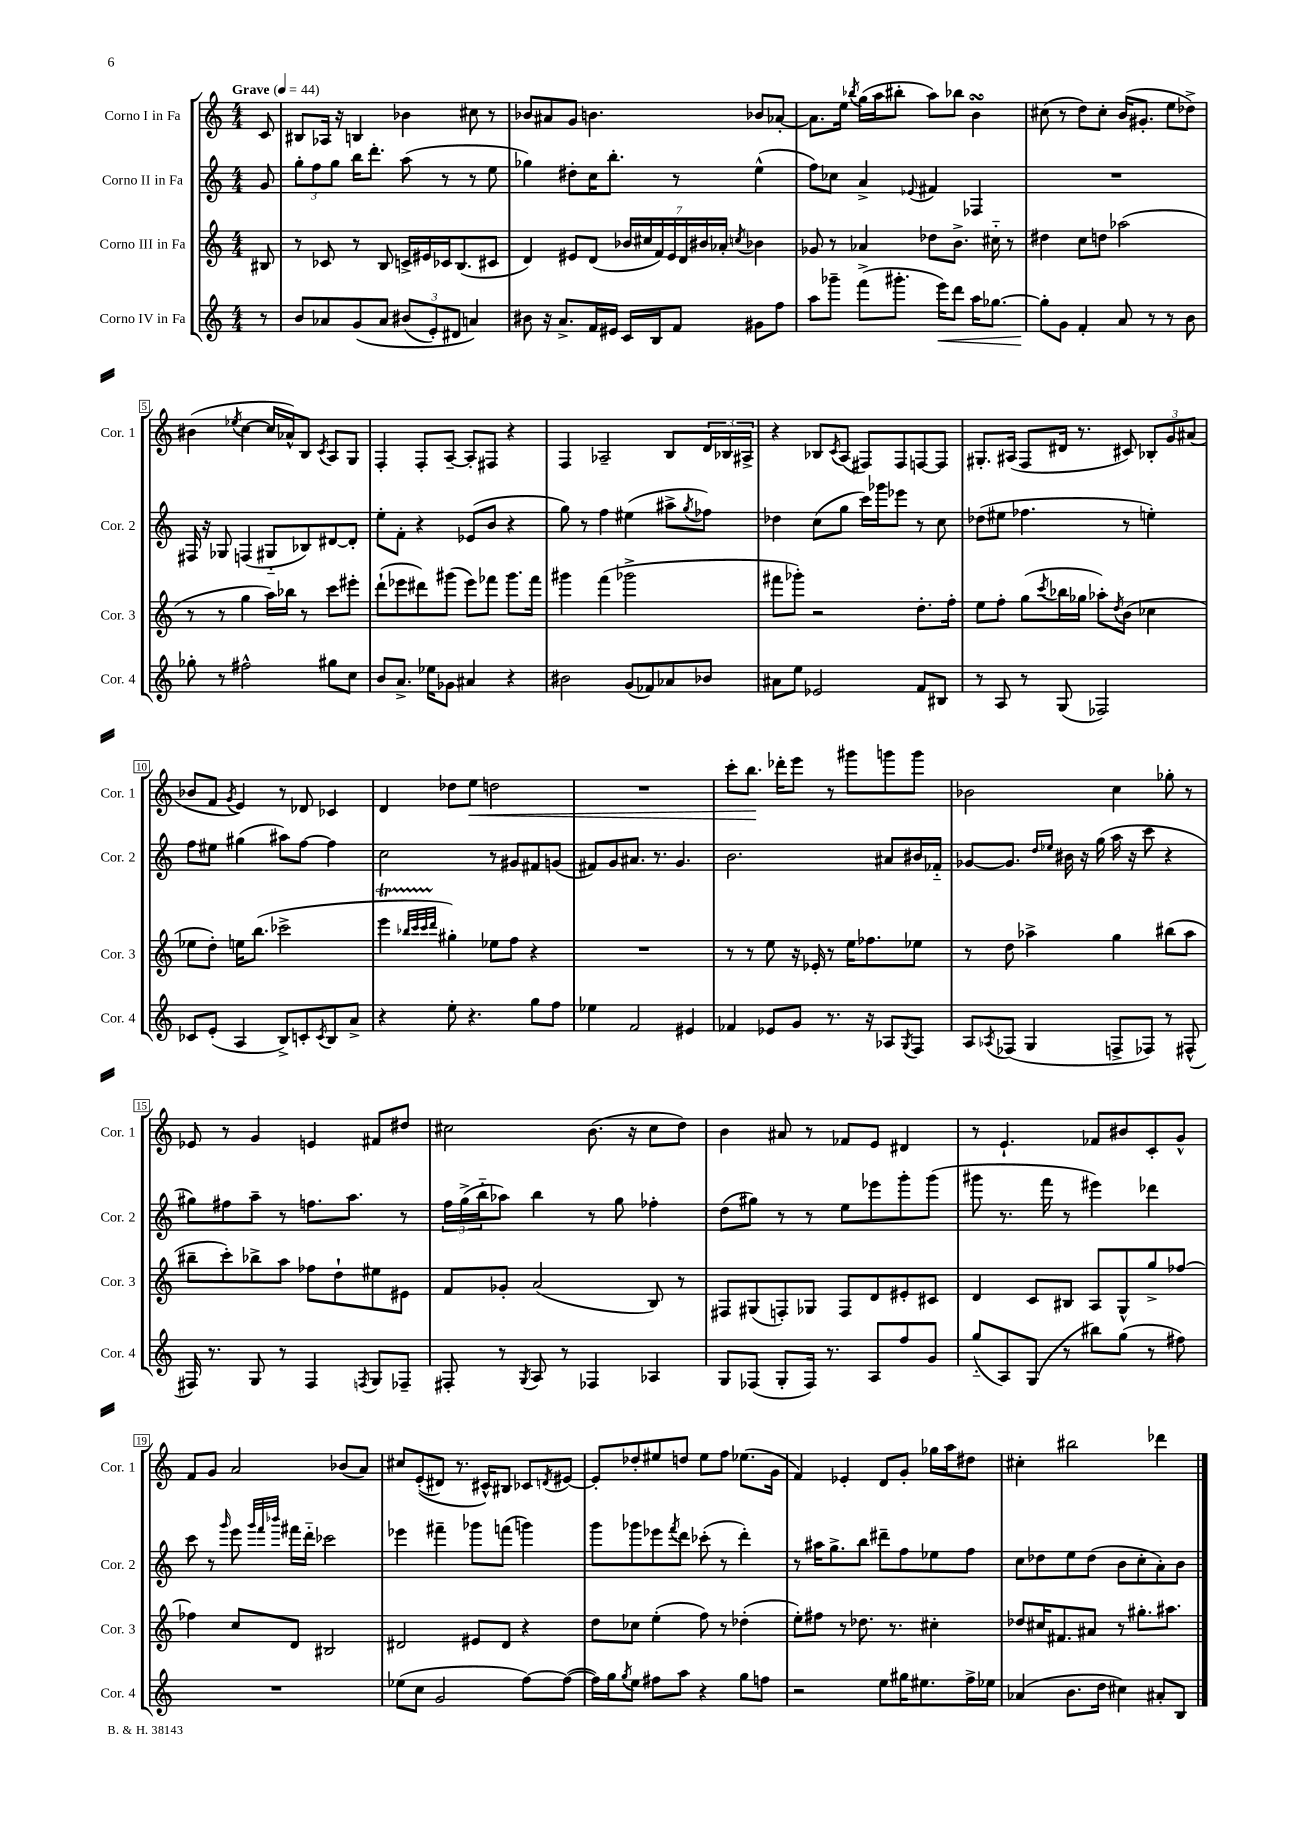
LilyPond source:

<<
\new StaffGroup <<
\new Staff = "s0" \with { instrumentName = "Corno I in Fa" shortInstrumentName = "Cor. 1" } {
    \clef treble \key c \major \numericTimeSignature \time 4/4 \partial 8 \tempo "Grave" 4 = 44
    c'8 |
    bis8 aes16 r16 b4 bes'4 cis''8 r8 |
    bes'8 ais'8 g'8 b'4. bes'8 aes'8~-. |
    aes'8. e''16 \acciaccatura { bes''8 } g''16( a''16 bis''8-. a''8) bes''8 b'4\turn |
    cis''8( r8 d''8) cis''8-. b'16( gis'8.-. e''8 des''8->) |
    bis'4( \acciaccatura { ees''8 } c''4~ c''16 aes'16-^) b8 \acciaccatura { c'8 } a8 g8 |
    f4-. f8-. a8~-- a8-. fis8 r4 |
    f4 aes2-- b8 \tuplet 3/2 { d'16 bes16 ais16-> } |
    r4 bes8 \acciaccatura { c'8 } a8( fis8) fis8 f8~ f8 |
    gis8.-. ais16( f8 dis'16 r8. cis'8) \tuplet 3/2 { bes8-. g'8 ais'8( } |
    bes'8 f'8 \acciaccatura { g'8 } e'4) r8 des'8 ces'4 |
    d'4 des''8 e''8\< d''2 |
    R1 |
    c'''8-. b''8.\! des'''16-. e'''8 r8 gis'''8 g'''8 g'''8 |
    bes'2 c''4 ges''8-. r8 |
    ees'8 r8 g'4 e'4 fis'8 dis''8 |
    cis''2 b'8.( r16 cis''8 d''8) |
    b'4 ais'8 r8 fes'8 e'8 dis'4 |
    r8 e'4.-! fes'8 bis'8 c'8-. g'8-^ |
    f'8 g'8 a'2 bes'8( a'8) |
    cis''8 e'8-.(\( dis'8) r8. cis'16-^\) bis8 ces'8 \acciaccatura { d'8 } eis'8~ |
    eis'8-. des''8-. eis''8 d''8 eis''8 f''8 ees''8.( g'16 |
    f'4) ees'4-. d'8 g'8-. ges''16 a''16 dis''8 |
    cis''4-. bis''2 des'''4 \bar "|." |
}
\new Staff = "s1" \with { instrumentName = "Corno II in Fa" shortInstrumentName = "Cor. 2" } {
    \clef treble \key c \major \numericTimeSignature \time 4/4 \partial 8
    g'8 |
    \tuplet 3/2 { g''8-. f''8 g''8 } b''16 d'''8.-. a''8( r8 r8 e''8 |
    ges''4) dis''8-. c''16 b''8.-. r8 e''4-^( |
    f''8) ces''8 a'4-> \appoggiatura { ees'8 } fis'4 fes4 |
    R1 |
    fis16 r16 ges8 f4( gis8-_ bes8) dis'8~ dis'8-. |
    e''8-. f'8-. r4 ees'8( b'8 r4 |
    g''8) r8 f''4 eis''4( ais''8-> \acciaccatura { g''8 } fes''8) |
    des''4 c''8( g''8 c'''16) ges'''16 ees'''8 r8 c''8 |
    des''8( eis''8 fes''4. r8 e''4-.) |
    f''8 eis''8 gis''4( ais''8) f''8~ f''4 |
    c''2 r8 gis'8 fis'8 g'8( |
    fis'8) g'8 ais'8. r8. g'4. |
    b'2. ais'8 bis'16 fes'16-_ |
    ges'8~ ges'8. \grace { d''16 ees''16 } bis'16 r16 g''16( a''16 r16 c'''8 r4 |
    gis''8) fis''8 a''8-- r8 f''8. a''8. r8 |
    \tuplet 3/2 { f''16 g''16->( b''16-_ } aes''8) b''4 r8 g''8 fes''4-. |
    d''8( gis''8) r8 r8 e''8 ees'''8 g'''8-. g'''8( |
    gis'''8 r8. f'''16 r8 eis'''4) des'''4 |
    c'''8 r8 \grace { g'''16 } e'''8 \grace { g'''32 f'''32 bes'''32 } fis'''16 d'''16-_ ces'''2 |
    ees'''4 fis'''4-- ges'''8 f'''8( g'''4) |
    g'''8 ges'''8 ees'''8 \acciaccatura { f'''8 } d'''8 ces'''8-.( r8 d'''4-.) |
    r8 ais''16 g''8.-> b''8 dis'''8-- f''8 ees''8 f''8 |
    c''8 des''8 e''8 des''8( b'8 c''8-. a'8-.) b'8 \bar "|." |
}
\new Staff = "s2" \with { instrumentName = "Corno III in Fa" shortInstrumentName = "Cor. 3" } {
    \clef treble \key c \major \numericTimeSignature \time 4/4 \partial 8
    bis8 |
    r8 ces'8 r8 b8 c'16-> eis'16 ces'16 b8.( cis'8 |
    d'4) eis'8 d'8( \tuplet 7/4 { bes'16 cis''16 f'16) eis'16 d'16 bis'16 aes'16-. } \acciaccatura { c''8 } bes'4 |
    ges'8 r8 aes'4 des''8 b'8.-> cis''16-_ r8 |
    dis''4 c''8 d''8 aes''2( |
    r8 r8 g''4 a''16) bes''16 r8 c'''8 eis'''8-. |
    d'''8-!( ees'''8 dis'''8) gis'''8( ees'''8) fes'''8 gis'''8. fes'''16 |
    gis'''4 f'''4( ges'''2-> |
    fis'''8 ges'''8-.) r2 d''8.-. f''16-. |
    e''8 f''8-. g''8( \acciaccatura { c'''8 } bes''16 ges''16 aes''8-.) \acciaccatura { d''8 } b'8( ces''4 |
    ees''8 d''8-.) e''16 b''8.( ces'''2-> |
    e'''4\startTrillSpan \grace { bes''32 c'''32 c'''32 d'''32 } gis''4-.\stopTrillSpan) ees''8 f''8 r4 |
    R1 |
    r8 r8 e''8 r16 ees'16-. r8 e''16 fes''8. ees''8 |
    r8 d''8 aes''4-> g''4 bis''8( aes''8 |
    bis''8-- c'''8-.) bes''8-> a''8 fes''8 d''8-! eis''8 eis'8 |
    f'8 ges'8-. a'2( b8) r8 |
    fis8 gis8( f8-.) ges8 f8 d'8 eis'8-. cis'8 |
    d'4 c'8 bis8 a8 g8-^ g''8-> fes''8~ |
    fes''4 c''8 d'8 bis2 |
    dis'2 eis'8 dis'8 r4 |
    d''8 ces''8 e''4-.( f''8) r8 des''4-.( |
    e''8-.) fis''8 r8 des''8. r8. cis''4-. |
    des''8 cis''16 fis'8. ais'8 r8 gis''8.-. ais''8. \bar "|." |
}
\new Staff = "s3" \with { instrumentName = "Corno IV in Fa" shortInstrumentName = "Cor. 4" } {
    \clef treble \key c \major \numericTimeSignature \time 4/4 \partial 8
    r8 |
    b'8 aes'8 g'8\( aes'8 \tuplet 3/2 { bis'8( e'8-.) dis'8 } a'4\) |
    bis'8 r16 a'8.-> f'16 eis'16 c'16 b16 f'8 gis'8 f''8 |
    a''8 ges'''8-- f'''8->( gis'''8.-. e'''16\<) d'''8 a''16 ges''8.~ |
    ges''8-.\! g'8 f'4-. a'8 r8 r8 b'8 |
    ges''8-. r8 fis''2-^ gis''8 c''8 |
    b'8 a'8.-> ees''16 ges'8 ais'4 r4 |
    bis'2 g'8( fes'8) aes'8 bes'8 |
    ais'8 e''8 ees'2 f'8 bis8 |
    r8 a8 r8 g8( fes2) |
    ces'8 e'8-.( a4 b8->) c'8-. \acciaccatura { c'8 } b8 a'8-> |
    r4 e''8-. r4. g''8 f''8 |
    ees''4 f'2 eis'4 |
    fes'4 ees'8 g'8 r8. r16 aes8 \acciaccatura { g8 } f8 |
    a8 \acciaccatura { aes8 } fes8( g4 f8-> fes8) r8 fis8-^( |
    fis16) r8. g8 r8 fis4 \acciaccatura { f8 } g8 fes8-- |
    fis8-. r8 \acciaccatura { g8 } a8 r8 fes4 aes4 |
    g8 fes8( g8-. fes16) r8. a8 f''8 g'8 |
    g''8-_( a8) g8( r8 bis''8) g''8( r8 fis''8) |
    R1 |
    ees''8( c''8 g'2 f''8~) f''8~( |
    f''16) g''16 \acciaccatura { g''8 } e''8 fis''8 a''8 r4 g''8 f''8 |
    r2 e''8 gis''16 eis''8. f''16-> ees''16 |
    aes'4( b'8. d''16 cis''4) ais'8-. b8 \bar "|." |
}
>>
>>
\layout { \context { \Score \override BarNumber.stencil = #(make-stencil-boxer 0.1 0.3 ly:text-interface::print) } }
